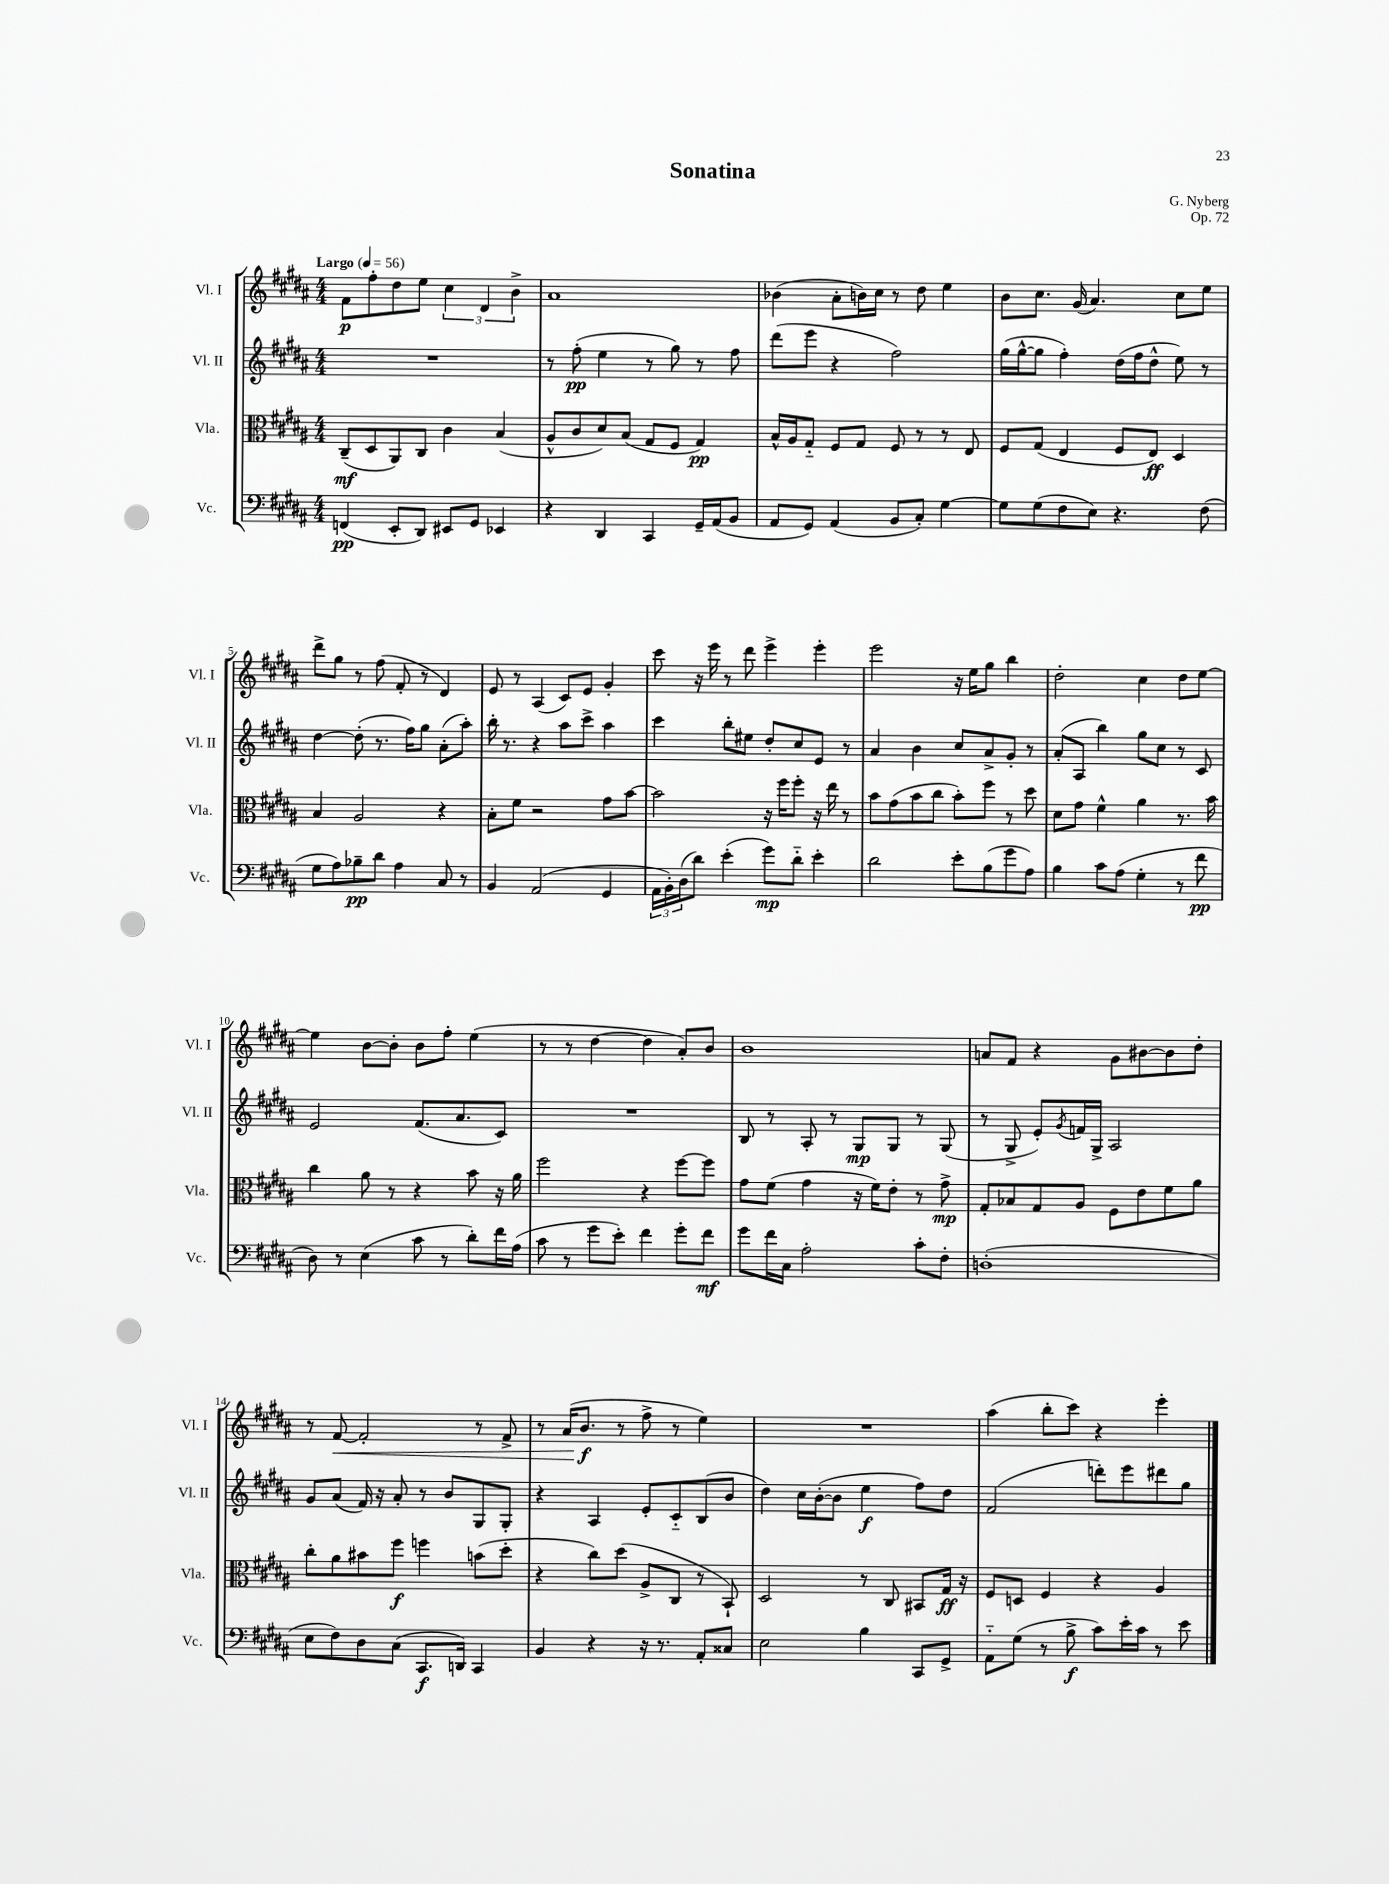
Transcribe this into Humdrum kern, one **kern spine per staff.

**kern	**dynam	**kern	**dynam	**kern	**dynam	**kern	**dynam
*part4	*part4	*part3	*part3	*part2	*part2	*part1	*part1
*staff4	*staff4	*staff3	*staff3	*staff2	*staff2	*staff1	*staff1
*I"Vc.	*	*I"Vla.	*	*I"Vl. II	*	*I"Vl. I	*
*I'Vc.	*	*I'Vla.	*	*I'Vl. II	*	*I'Vl. I	*
*clefF4	*	*clefC3	*	*clefG2	*	*clefG2	*
*k[f#c#g#d#a#]	*	*k[f#c#g#d#a#]	*	*k[f#c#g#d#a#]	*	*k[f#c#g#d#a#]	*
*M4/4	*	*M4/4	*	*M4/4	*	*M4/4	*
*MM56	*	*MM56	*	*MM56	*	*MM56	*
=1	=1	=1	=1	=1	=1	=1	=1
!	!	!	!	!	!	!LO:TX:a:B:t=Largo	!
(4FFn/	pp	(8C#~/L	mf	1r	.	8f#\L	p
.	.	8D#/	.	.	.	8ff#'\	.
8EE'/L	.	8AA#/)	.	.	.	8dd#\	.
8DD#/J)	.	8C#/J	.	.	.	8ee\J	.
8EE#X/L	.	4c#\	.	.	.	6cc#\	.
8GG#/J	.	.	.	.	.	.	.
.	.	.	.	.	.	6d#/	.
4EE-X/	.	(4B/	.	.	.	.	.
.	.	.	.	.	.	6b^\	.
=2	=2	=2	=2	=2	=2	=2	=2
4r	.	8A#^^/L	.	8r	.	1a#	.
.	.	8c#/	.	(8ff#'\	pp	.	.
4DD#/	.	8d#/)	.	4ee\	.	.	.
.	.	(8B/J	.	.	.	.	.
4CC#/	.	8G#/L	.	8r	.	.	.
.	.	8F#/J	.	8gg#\)	.	.	.
16GG#~/LL	.	4G#/)	pp	8r	.	.	.
(16AA#/J	.	.	.	.	.	.	.
8BB/J	.	.	.	8ff#\	.	.	.
=3	=3	=3	=3	=3	=3	=3	=3
8AA#/L	.	16B^^/LL	.	(8ddd#\L	.	(4b-X\	.
.	.	16A#/J	.	.	.	.	.
8GG#/J)	.	8G#/J	.	8eee\J	.	.	.
(4AA#/	.	8F#/L	.	4r	.	8a#'\L	.
.	.	8G#/J	.	.	.	16bn\L)	.
.	.	.	.	.	.	16cc#\JJ	.
8BB/L	.	8F#/	.	2ff#\)	.	8r	.
8C#'/J)	.	8r	.	.	.	8dd#\	.
[4G#\	.	8r	.	.	.	4ee\	.
.	.	8E/	.	.	.	.	.
=4	=4	=4	=4	=4	=4	=4	=4
8G#\L]	.	8F#/L	.	(16gg#\LL	.	8b\L	.
.	.	.	.	[16gg#^^\J	.	.	.
(8G#\	.	(8G#/J	.	8gg#\J]	.	8.cc#\J	.
8F#\	.	4E/	.	4ff#'\)	.	.	.
.	.	.	.	.	.	(16g#/	.
8E\J)	.	.	.	.	.	4.a#/)	.
4.r	.	8F#/L	.	(16dd#\LL	.	.	.
.	.	.	.	16ff#\J	.	.	.
.	.	8E/J)	ff	8dd#^^\J	.	.	.
.	.	4D#/	.	8ee\)	.	8cc#\L	.
(8F#\	.	.	.	8r	.	8ee\J	.
!!LO:LB:g=z
=5	=5	=5	=5	=5	=5	=5	=5
8G#\L	.	4B/	.	[4dd#\	.	8ddd#^\L	.
8A#\)	.	.	.	.	.	8gg#\J	.
8B-X~\	pp	2A#/	.	(8dd#'\]	.	8r	.
8d#\J	.	.	.	8.r	.	(8ff#\	.
4A#\	.	.	.	.	.	8f#'/	.
.	.	.	.	16ff#\KL)	.	.	.
.	.	.	.	8gg#\J	.	8r	.
8C#/	.	4r	.	(8a#'\L	.	4d#/)	.
8r	.	.	.	8aa#'\J)	.	.	.
=6	=6	=6	=6	=6	=6	=6	=6
4BB/	.	8B'\L	.	16bb'\	.	8e/	.
.	.	.	.	8.r	.	.	.
.	.	8f#\J	.	.	.	8r	.
(2AA#/	.	2r	.	4r	.	(4A#/	.
.	.	.	.	8aa#\L	.	8c#/L)	.
.	.	.	.	8ccc#^\J	.	8e/J	.
4GG#/	.	8g#\L	.	4aa#\	.	4g#'/	.
.	.	[8b\J	.	.	.	.	.
=7	=7	=7	=7	=7	=7	=7	=7
24AA#\LL	.	2b\]	.	4ccc#\	.	8ccc#\	.
24BB'\)	.	.	.	.	.	.	.
(24D#\J	.	.	.	.	.	.	.
8d#\J)	.	.	.	.	.	16r	.
.	.	.	.	.	.	16eee\	.
(4e'\	.	.	.	8bb'\L	.	8r	.
.	.	.	.	8ee#X\J	.	8ddd#\	.
8g#\L)	mp	16r	.	8dd#'/L	.	4eee^\	.
.	.	16ff#\KL	.	.	.	.	.
8d#\J	.	8ff#'\J	.	8cc#/	.	.	.
4e'\	.	16r	.	8e/J	.	4eee'\	.
.	.	16ee\	.	.	.	.	.
.	.	8r	.	8r	.	.	.
=8	=8	=8	=8	=8	=8	=8	=8
2d#\	.	8b\L	.	4a#/	.	2eee\	.
.	.	(8g#\	.	.	.	.	.
.	.	8b\	.	4b\	.	.	.
.	.	8cc#\J	.	.	.	.	.
8e'\L	.	8b'\L)	.	8cc#/L	.	16r	.
.	.	.	.	.	.	16ee\KL	.
(8B\	.	8ff#\J	.	8a#^/	.	8gg#\J	.
8g#\	.	8r	.	8g#'/J	.	4bb\	.
8A#\J)	.	8dd#\	.	8r	.	.	.
=9	=9	=9	=9	=9	=9	=9	=9
4B\	.	8d#\L	.	(8a#'/L	.	2dd#'\	.
.	.	8g#\J	.	8A#/J	.	.	.
8c#\L	.	4f#^^\	.	4bb\)	.	.	.
(8A#\J	.	.	.	.	.	.	.
4G#'\	.	4a#\	.	8gg#\L	.	4cc#\	.
.	.	.	.	8cc#\J	.	.	.
8r	.	8.r	.	8r	.	8dd#\L	.
8f#\	pp	.	.	8c#/	.	[8ee\J	.
.	.	16b\	.	.	.	.	.
!!LO:LB:g=z
=10	=10	=10	=10	=10	=10	=10	=10
8D#\)	.	4cc#\	.	2e/	.	4ee\]	.
8r	.	.	.	.	.	.	.
(4E\	.	8a#\	.	.	.	[8b\L	.
.	.	8r	.	.	.	8b'\J]	.
8c#\	.	4r	.	(8.f#/L	.	8b\L	.
8r	.	.	.	.	.	8ff#'\J	.
.	.	.	.	8.a#/	.	.	.
8d#'\L)	.	8b\	.	.	.	(4ee\	.
16f#\L	.	16r	.	8c#/J)	.	.	.
(16A#\JJ	.	16a#\	.	.	.	.	.
=11	=11	=11	=11	=11	=11	=11	=11
8c#\	.	2ff#\	.	1r	.	8r	.
8r	.	.	.	.	.	8r	.
8g#\L	.	.	.	.	.	[4dd#\	.
8e'\J)	.	.	.	.	.	.	.
4f#\	.	4r	.	.	.	4dd#\]	.
8g#'\L	.	[8ff#\L	.	.	.	8a#'/L)	.
8f#\J	mf	8ff#\J]	.	.	.	8b/J	.
=12	=12	=12	=12	=12	=12	=12	=12
8g#\L	.	8g#\L	.	8B/	.	1b	.
16f#\L	.	(8f#\J	.	8r	.	.	.
16C#\JJ	.	.	.	.	.	.	.
2A#'\	.	4g#\	.	8A#'/	.	.	.
.	.	.	.	8r	.	.	.
.	.	16r	.	8G#/L	mp	.	.
.	.	16f#\KL)	.	.	.	.	.
.	.	8e'\J	.	8G#/J	.	.	.
8c#'\L	.	8r	.	8r	.	.	.
8F#'\J	.	8g#^\	mp	(8G#/	.	.	.
=13	=13	=13	=13	=13	=13	=13	=13
(1Dn'	.	8G#'/L	.	8r	.	8an/L	.
.	.	8B-X/	.	8G#^/	.	8f#/J	.
.	.	8G#/	.	8e'/L)	.	4r	.
.	.	.	.	8qg#/	.	.	.
.	.	8A#/J	.	16fn/L	.	.	.
.	.	.	.	16G#^/JJ	.	.	.
.	.	8F#\L	.	2A#/	.	8g#\L	.
.	.	8e\	.	.	.	[8b#X\	.
.	.	8f#\	.	.	.	8b#\]	.
.	.	8a#\J	.	.	.	8dd#'\J	.
!!LO:LB:g=z
=14	=14	=14	=14	=14	=14	=14	=14
8E\L	.	8cc#'\L	.	8g#/L	.	8r	.
!	!	!	!	!	!	!	!LO:HP:b
8F#\)	.	8a#\	.	(8a#/J	.	[8f#/	<
8D#\	.	8b#X\	.	16f#/)	.	2f#'/]	.
.	.	.	.	16r	.	.	.
(8C#\J	.	8ff#\J	f	8a#'/	.	.	.
8.CC#/L	f	4ffn\	.	8r	.	.	.
.	.	.	.	8b/L	.	.	.
16DDn/Jk)	.	.	.	.	.	.	.
4CC#/	.	(8bn\L	.	8G#/	.	8r	.
.	.	8dd#'\J	.	8G#'/J	.	8f#^/	.
=15	=15	=15	=15	=15	=15	=15	=15
4BB/	.	4r	.	4r	.	8r	.
.	.	.	.	.	.	(16a#/KL	.
.	.	.	.	.	.	8.b/J	f
4r	.	8cc#\L)	.	4A#/	.	.	.
.	.	(8dd#\J	.	.	.	8r	[
16r	.	8A#^/L	.	8e'/L	.	8ff#^\	.
8.r	.	.	.	.	.	.	.
.	.	8C#/J	.	8c#/	.	8r	.
8AA#'/L	.	8r	.	(8B/	.	4ee\)	.
8C##X/J	.	8BB`/)	.	8b/J	.	.	.
=16	=16	=16	=16	=16	=16	=16	=16
2E\	.	2D#/	.	4dd#\)	.	1r	.
.	.	.	.	16cc#\LL	.	.	.
.	.	.	.	([16b'\J	.	.	.
.	.	.	.	8b\J]	.	.	.
4B\	.	8r	.	4ee\	f	.	.
.	.	8C#/	.	.	.	.	.
8CC#/L	.	8BB#X/L	.	8ff#\L)	.	.	.
8GG#^/J	.	16G#/Jk	ff	8dd#\J	.	.	.
.	.	16r	.	.	.	.	.
=17	=17	=17	=17	=17	=17	=17	=17
8AA#\L	.	8F#/L	.	(2f#/	.	(4aa#\	.
(8G#\J	.	8Dn/J	.	.	.	.	.
8r	.	4F#/	.	.	.	8bb'\L	.
8B^\	f	.	.	.	.	8ccc#\J)	.
8c#\L)	.	4r	.	8dddn'\L)	.	4r	.
16e'\L	.	.	.	8eee\	.	.	.
16c#\JJ	.	.	.	.	.	.	.
8r	.	4A#/	.	8ddd#X\	.	4eee'\	.
8e\	.	.	.	8gg#\J	.	.	.
==	==	==	==	==	==	==	==
*-	*-	*-	*-	*-	*-	*-	*-
